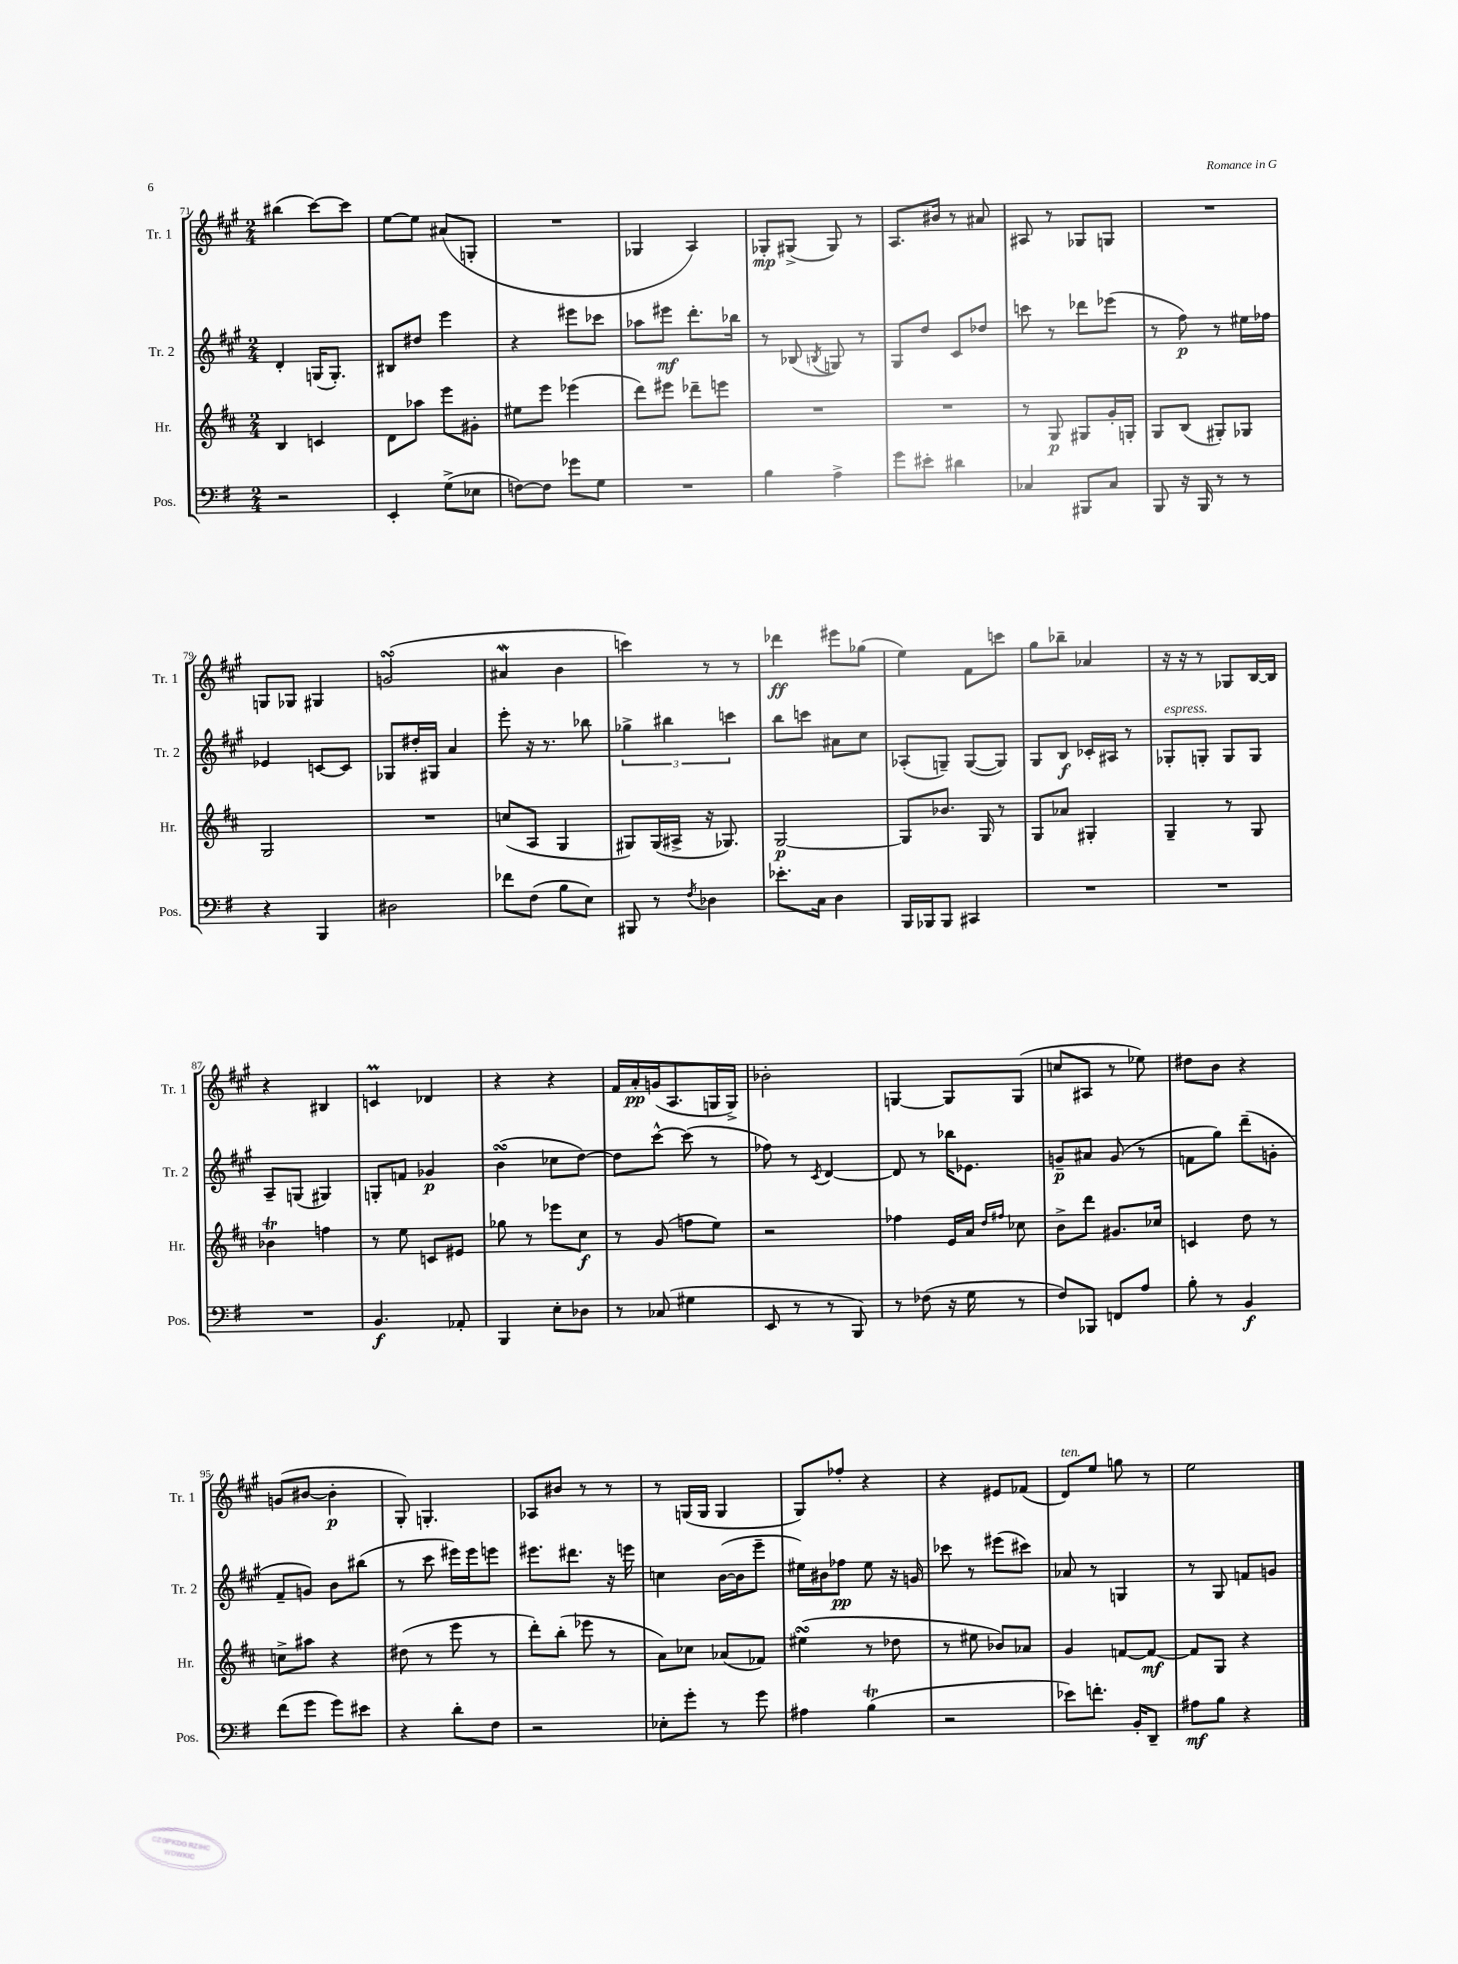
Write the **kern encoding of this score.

**kern	**kern	**kern	**kern
*staff4	*staff3	*staff2	*staff1
*clefF4	*clefG2	*clefG2	*clefG2
*k[f#]	*k[f#c#]	*k[f#c#g#]	*k[f#c#g#]
*M2/4	*M2/4	*M2/4	*M2/4
2r	4B/	4d'/	(4bb#\
.	4c/	(16G/LK	[8ccc#\L)
.	.	8.G'/J)	.
.	.	.	8ccc#\]J
=	=	=	=
4EE'/	8d\L	8B#/L	[8ee\L
.	8aa-\J	8dd#/J	8ee\]J
(8G^\L	8eee\L	4eee\	(8a#/L
8E-\J	8g#'\J	.	8G'/J
=	=	=	=
[8F\L)	8ee#\L	4r	2r
8F\]J	8eee\J	.	.
8g-\L	(4eee-\	8eee#\L	.
8G\J	.	8ccc-\J	.
=	=	=	=
2r	8ddd\L)	8aa-\L	4G-/
.	8eee#\J	8eee#\J	.
.	8ddd-~\L	8.ddd'\L	4A/)
.	8eee\J	.	.
.	.	16bb-\Jk	.
=	=	=	=
4B\	2r	8r	8G-'/L
.	.	(8B-/	(8G#^/J
.	.	8qB/	.
4A^\	.	8G/)	8G#/)
.	.	8r	8r
=	=	=	=
8g\L	2r	8G#/L	8.A/L
8e#'\J	.	8dd/J	.
.	.	.	16b#/Jk
4d#\	.	8c#/L	8r
.	.	8dd-/J	8a#/
=	=	=	=
4C-/	8r	8ccc\	8A#/
.	8G/	8r	8r
8BBB#/L	8G#/L	8ddd-\L	8G-/L
8C-/J	16g'/L	(8eee-\J	8G/J
.	16G'/JJ	.	.
=	=	=	=
8BBB/	8G/L	8r	2r
16r	(8B/J	8ff#\)	.
16BBB/	.	.	.
8r	8G#'/L)	8r	.
8r	8G-/J	16ee#\LL	.
.	.	16ff-\JJ	.
=	=	=	=
4r	2G/	4e-/	8G/L
.	.	.	8G-/J
4BBB/	.	[8c/L	4G#/
.	.	8c/]J	.
=	=	=	=
2D#\	2r	8G-/L	(2g/
.	.	16dd#'/L	.
.	.	16G#/JJ	.
.	.	4a/	.
=	=	=	=
8f-\L	(8cc/L	8eee'\	4a#/
(8F#\J	8A/J	16r	.
.	.	8.r	.
8B\L	4G/	.	4b\
8E\J)	.	8bb-\	.
=	=	=	=
8BBB#/	8G#/L)	6gg-^\	4ccc\)
8r	(16G#/L	.	.
.	.	6bb#\	.
.	16A#^/JJ	.	.
8qF#/	.	.	.
4D-\	16r	.	8r
.	8.G-/)	.	.
.	.	6ccc\	.
.	.	.	8r
=	=	=	=
8.e-'\L	[2G/	8bb\L	4ddd-\
.	.	8ccc\J	.
16C\Jk	.	.	.
4D\	.	8a#\L	8eee#\L
.	.	8cc#\J	(8gg-\J
=	=	=	=
16BBB/LL	8G/]L	(8A-'/L	4ee\)
16BBB-/J	.	.	.
8BBB-/J	8.b-/J	8G~/J)	.
4CC#/	.	([8G/L	8f#\L
.	16G/	.	.
.	8r	8G/]J)	8ccc\J
=	=	=	=
2r	8G/L	8G#/L	8gg#\L
.	8a-/J	8B/J	8bb-~\J
.	4G#'/	16c-'/LL	4a-/
.	.	16A#/JJ	.
.	.	8r	.
=	=	=	=
2r	4G~/	8G-'/L	16r
.	.	.	16r
.	.	8G'/J	8r
.	8r	8G/L	8G-/L
.	8G/	8G/J	[16B/L
.	.	.	16B/]JJ
=	=	=	=
2r	4b-\	8A~/L	4r
.	.	(8G/J	.
.	4ff\	4G#/)	4B#/
=	=	=	=
4.BB/	8r	8G'/L	4c/
.	8ee\	8f/J	.
.	8c/L	4g-/	4d-/
8AA-'/	8e#/J	.	.
=	=	=	=
4BBB/	8gg-\	(4b\	4r
.	8r	.	.
8E'\L	8eee-\L	8cc-\L	4r
8D-\J	8cc#\J	[8dd\J)	.
=	=	=	=
8r	8r	8dd\]L	16f#/LL
.	.	.	16a'/
(8C-/	(8g/	[8ccc#^^\J	(16g/J
.	.	.	8.A/
4G#\	8ff\L	(8ccc#\]	.
.	8ee\J)	8r	16G/L
.	.	.	16G^/JJ)
=	=	=	=
8EE/	2r	8ff-\)	2b-'\
8r	.	8r	.
.	.	8qc#/	.
8r	.	[4d/	.
8BBB/)	.	.	.
=	=	=	=
8r	4ff-\	8d/]	[4G/
(8F-\	.	8r	.
16r	16e/LL	16bb-\LK	8G/]L
16G\	16a/JJ	8.e-\J	.
.	16qqdd/LL	.	.
.	16qqff#/JJ	.	.
8r	8cc-\	.	(8G/J
=	=	=	=
8F#/L)	8b^\L	8g~/L	8cc/L
8BBB-/J	8ddd\J	8a#/J	8A#/J
8FF/L	8.g#/L	(8g/	8r
8A/J	.	8r	8ee-\)
.	16cc-/Jk	.	.
=	=	=	=
8B'\	4c/	8f\L	8dd#\L
8r	.	8gg#\J)	8b\J
4BB/	8dd\	(8ddd~\L	4r
.	8r	8g'\J	.
=	=	=	=
(8f#\L	8cc^\L	8f#~/L	(8g/L
8g\J	8aa#\J	8g/J)	[8b#/J
8g\L)	4r	8b\L	4b#'\]
8e#\J	.	(8bb#\J	.
=	=	=	=
4r	(8dd#\	8r	8G#'/)
.	8r	8ccc#\	4.G'/
8d'\L	8eee\	16eee#\LL)	.
.	.	16eee#\J	.
8F#\J	8r	8eee\J	.
=	=	=	=
2r	8ddd'\L)	8.eee#\L	8A-/L
.	(8bb'\J	.	8b#/J
.	.	8.ddd#\J	.
.	8eee-\	.	8r
.	8r	16r	8r
.	.	16eee\	.
=	=	=	=
8E-'\L	8a\L)	4cc\	8r
8g'\J	8cc-\J	.	(16G/LL
.	.	.	16G/JJ
8r	(8a-/L	([16b\LL	4G/
.	.	16b\]J	.
8g\	8f-/J)	8eee~\J	.
=	=	=	=
4A#\	(4ee#\	16ee#\LL)	8G#/L)
.	.	16b#\J	.
.	.	8ff-\J	8ff-'/J
(4B\	8r	8ee#\	4r
.	8dd-\	16r	.
.	.	16g/	.
=	=	=	=
2r	8r	8ccc-\	4r
.	8ee#\	8r	.
.	8b-/L)	(8eee#\L	8e#/L
.	8a-/J	8ccc#\J)	(8f-/J
=	=	=	=
8e-\L)	4g/	8a-/	8d/L)
8.f'\J	.	8r	8ee/J
.	[8f/L	4G/	8gg\
16BB'/LK	.	.	.
8DD~/J	8f/_J	.	8r
=	=	=	=
8A#\L	8f/]L	8r	2ee\
8B\J	8G/J	8G#/	.
4r	4r	8f/L	.
.	.	8g/J	.
==	==	==	==
*-	*-	*-	*-
